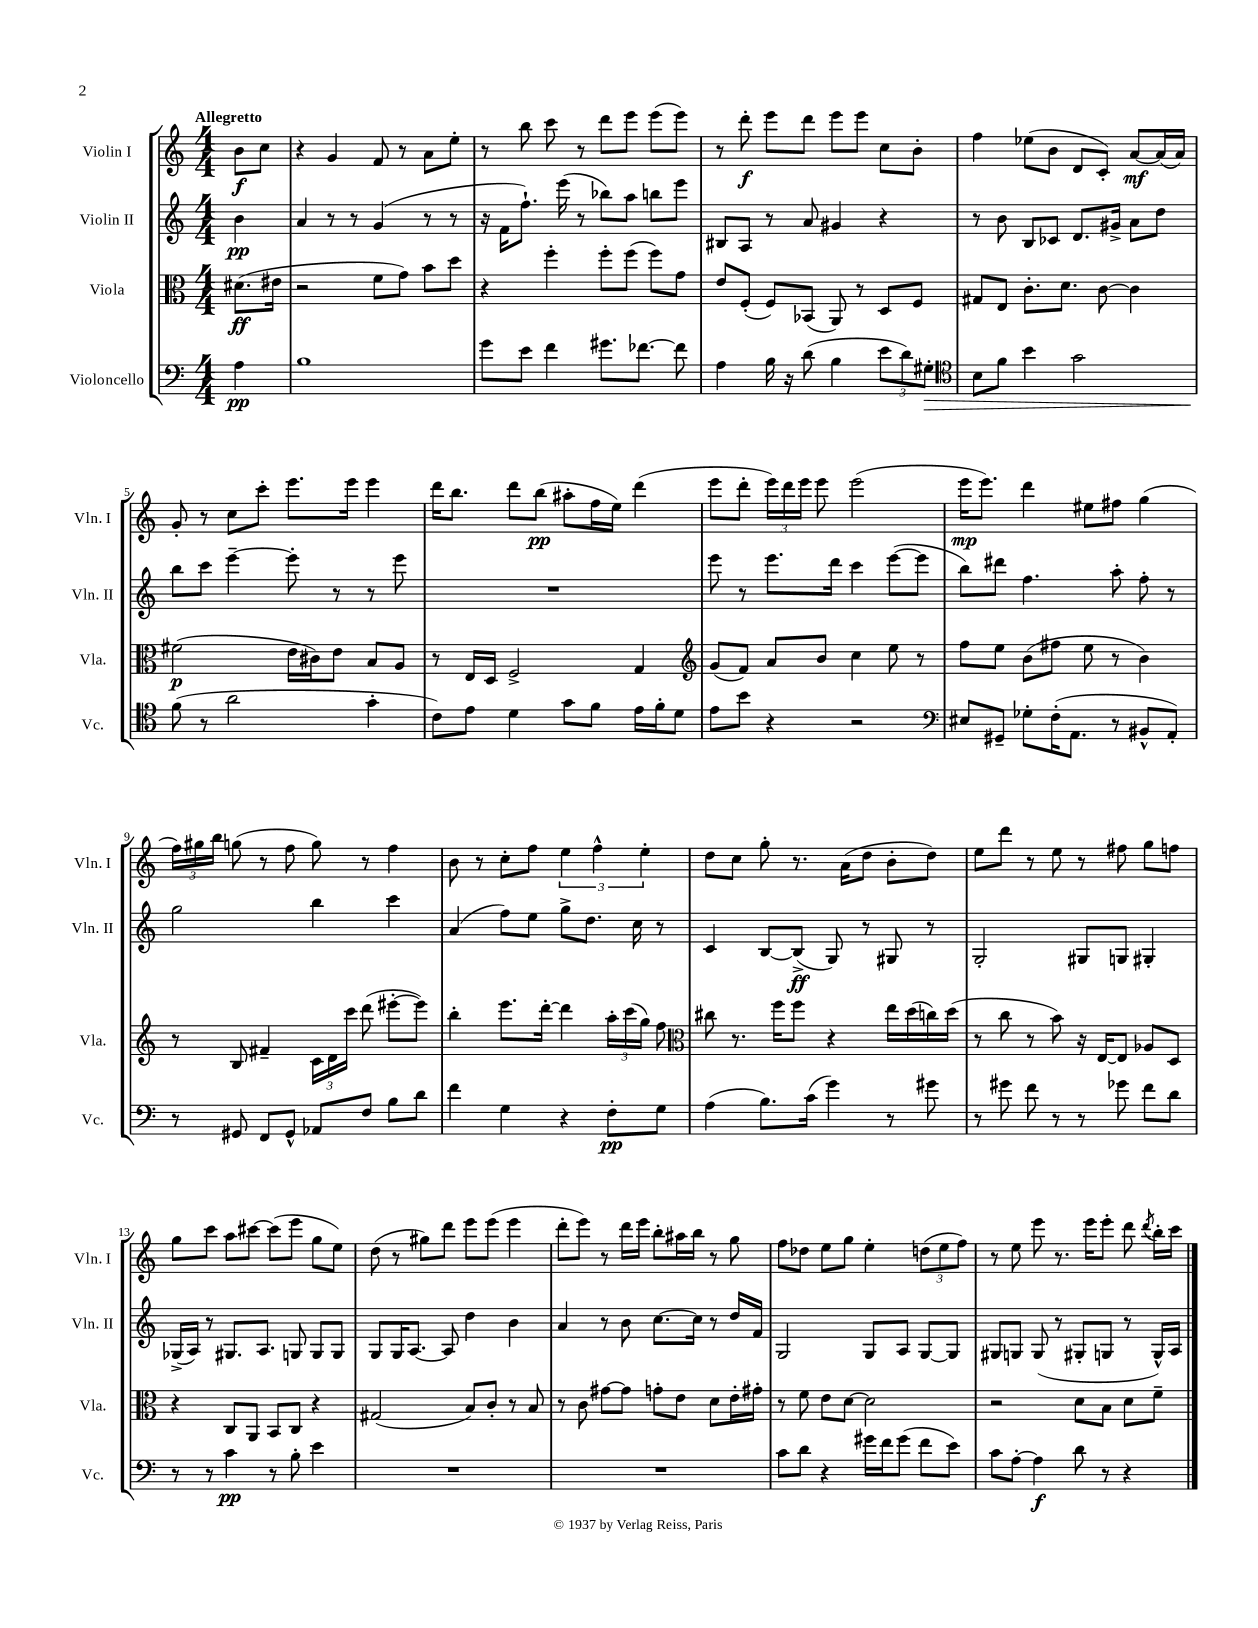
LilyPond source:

<<
\new StaffGroup <<
\new Staff = "s0" \with { instrumentName = "Violin I" shortInstrumentName = "Vln. I" } {
    \clef treble \key c \major \numericTimeSignature \time 4/4 \partial 4 \tempo "Allegretto"
    \autoBeamOff b'8[\f c''8] |
    r4 g'4 f'8 r8 a'8[ e''8]-. |
    r8 b''8 c'''8 r8 d'''8[ e'''8] e'''8[( e'''8]) |
    r8 d'''8-.\f e'''8[ d'''8] e'''8[ e'''8] c''8[ b'8]-. |
    f''4 ees''8[( b'8] d'8[ c'8]-.) a'8[~\mf a'16( a'16]) |
    g'8-. r8 c''8[ c'''8]-. e'''8.[ e'''16] e'''4 |
    d'''16[ b''8.] d'''8[ b''8]\pp( ais''8[-. f''16 e''16]) d'''4( |
    e'''8[ d'''8]-. \tuplet 3/2 { e'''16[) d'''16 e'''16] } e'''8 e'''2( |
    e'''16[\mp e'''8.]) d'''4 eis''8[ fis''8] g''4( |
    \tuplet 3/2 { f''16[) gis''16 b''16] } g''8( r8 f''8 g''8) r8 f''4 |
    b'8 r8 c''8[-. f''8] \tuplet 3/2 { e''4 f''4-^ e''4-. } |
    d''8[ c''8] g''8-. r8. a'16[( d''8] b'8[-. d''8]) |
    e''8[ d'''8] r8 e''8 r8 fis''8 g''8[ f''8] |
    g''8[ c'''8] a''8[ cis'''8]~ cis'''8[( e'''8] g''8[ e''8]) |
    d''8( r8 gis''8[) d'''8] e'''8[ e'''8]( e'''4 |
    d'''8[-. e'''8]) r8 d'''16[ e'''16] b''8[-. ais''16 b''16] r8 g''8 |
    f''8[ des''8] e''8[ g''8] e''4-. \tuplet 3/2 { d''8[( e''8 f''8]) } |
    r8 e''8 e'''8 r8. e'''16[ e'''8]-. d'''8 \acciaccatura { d'''8 } b''16[-. c'''16] \bar "|." |
}
\new Staff = "s1" \with { instrumentName = "Violin II" shortInstrumentName = "Vln. II" } {
    \clef treble \key c \major \numericTimeSignature \time 4/4 \partial 4
    \autoBeamOff b'4\pp |
    a'4 r8 r8 g'4( r8 r8 |
    r16 f'16[ f''8.]-!) e'''16( r8 bes''8[) a''8] b''8[ e'''8] |
    bis8[ a8] r8 a'8 gis'4 r4 |
    r8 b'8 b8[ ces'8] d'8.[ gis'16]-> a'8[ d''8] |
    b''8[ c'''8] e'''4~-- e'''8-. r8 r8 e'''8 |
    R1 |
    e'''8 r8 e'''8.[ d'''16] c'''4 e'''8[~( e'''8] |
    b''8[) dis'''8] f''4. a''8-. f''8-. r8 |
    g''2 b''4 c'''4 |
    a'4( f''8[) e''8] g''8[-> d''8.] c''16 r8 |
    c'4 b8[~ b8]->\ff( g8) r8 gis8 r8 |
    g2-. gis8[ g8] gis4-. |
    ges16[->( a16]) r8 gis8.[ a8.] g8 g8[ g8] |
    g8[ g16 a8.]~ a8 d''4 b'4 |
    a'4 r8 b'8 c''8.[~ c''16] r8 d''16[ f'16] |
    g2 g8[ a8] g8[~ g8] |
    gis8[ g8] g8( r8 gis8[-. g8] r8 g16[-^) a16] \bar "|." |
}
\new Staff = "s2" \with { instrumentName = "Viola" shortInstrumentName = "Vla." } {
    \clef alto \key c \major \numericTimeSignature \time 4/4 \partial 4
    \autoBeamOff dis'8.[\ff( eis'16] |
    r2 f'8[ g'8]) b'8[ d''8] |
    r4 f''4-. f''8[-. f''8]( f''8[) g'8] |
    e'8[ f8]-.( f8[) bes,8]( a,8) r8 d8[ f8] |
    gis8[ e8] c'8.[-. d'8.] c'8~ c'4 |
    fis'2\p( e'16[ cis'16) e'8] b8[ a8] |
    r8 e16[ d16] f2-> g4 |
    \clef treble g'8[( f'8]) a'8[ b'8] c''4 e''8 r8 |
    f''8[ e''8] b'8[( fis''8] e''8 r8 b'4) |
    r8 b8 fis'4-- \tuplet 3/2 { c'16[ d'16 c'''16] } d'''8( eis'''8[~-. eis'''8]) |
    b''4-. e'''8.[ d'''16]~-. d'''4 \tuplet 3/2 { a''16[-. c'''16( g''16]) } f''8 |
    \clef alto cis''8 r8. f''16[ f''8] r4 e''16[ d''16( c''16) d''16]( |
    r8 c''8 r8 b'8) r16 e16[~ e8] aes8[ d8] |
    r4 c8[ a,8] b,8[ c8] r4 |
    gis2( b8[) c'8]-. r8 b8 |
    r8 c'8 gis'8[~ gis'8] g'8[-. e'8] d'8[ e'16-. gis'16]-. |
    r8 f'8 e'8[ d'8]~ d'2 |
    r2 d'8[ b8] d'8[ f'8]-- \bar "|." |
}
\new Staff = "s3" \with { instrumentName = "Violoncello" shortInstrumentName = "Vc." } {
    \clef bass \key c \major \numericTimeSignature \time 4/4 \partial 4
    \autoBeamOff a4\pp |
    b1 |
    g'8[ e'8] f'4 gis'8.[ fes'8.]~ fes'8 |
    a4 b16 r16 d'8( b4 \tuplet 3/2 { e'8[ d'8) gis8]-.\> } |
    \clef tenor b8[ f'8] b'4 g'2 |
    f'8\!( r8 a'2 g'4-. |
    c'8[) e'8] d'4 g'8[ f'8] e'16[ f'16-. d'8] |
    e'8[ b'8] r4 r2 |
    \clef bass eis8[ gis,8]-- ges8[-. f16-.( a,8.] r8 bis,8[-^ a,8]-.) |
    r8 gis,8 f,8[ gis,8]-^ aes,8[ f8] b8[ d'8] |
    f'4 g4 r4 f8[-.\pp g8] |
    a4( b8.[) c'16]( g'4) r8 gis'8 |
    r8 gis'8 f'8 r8 r8 ges'8 f'8[ d'8] |
    r8 r8 c'4\pp r8 b8-. e'4 |
    R1 |
    R1 |
    c'8[ d'8] r4 gis'16[ f'16 gis'8]( f'8[ e'8]) |
    c'8[ a8]~-. a4\f d'8 r8 r4 \bar "|." |
}
>>
>>
